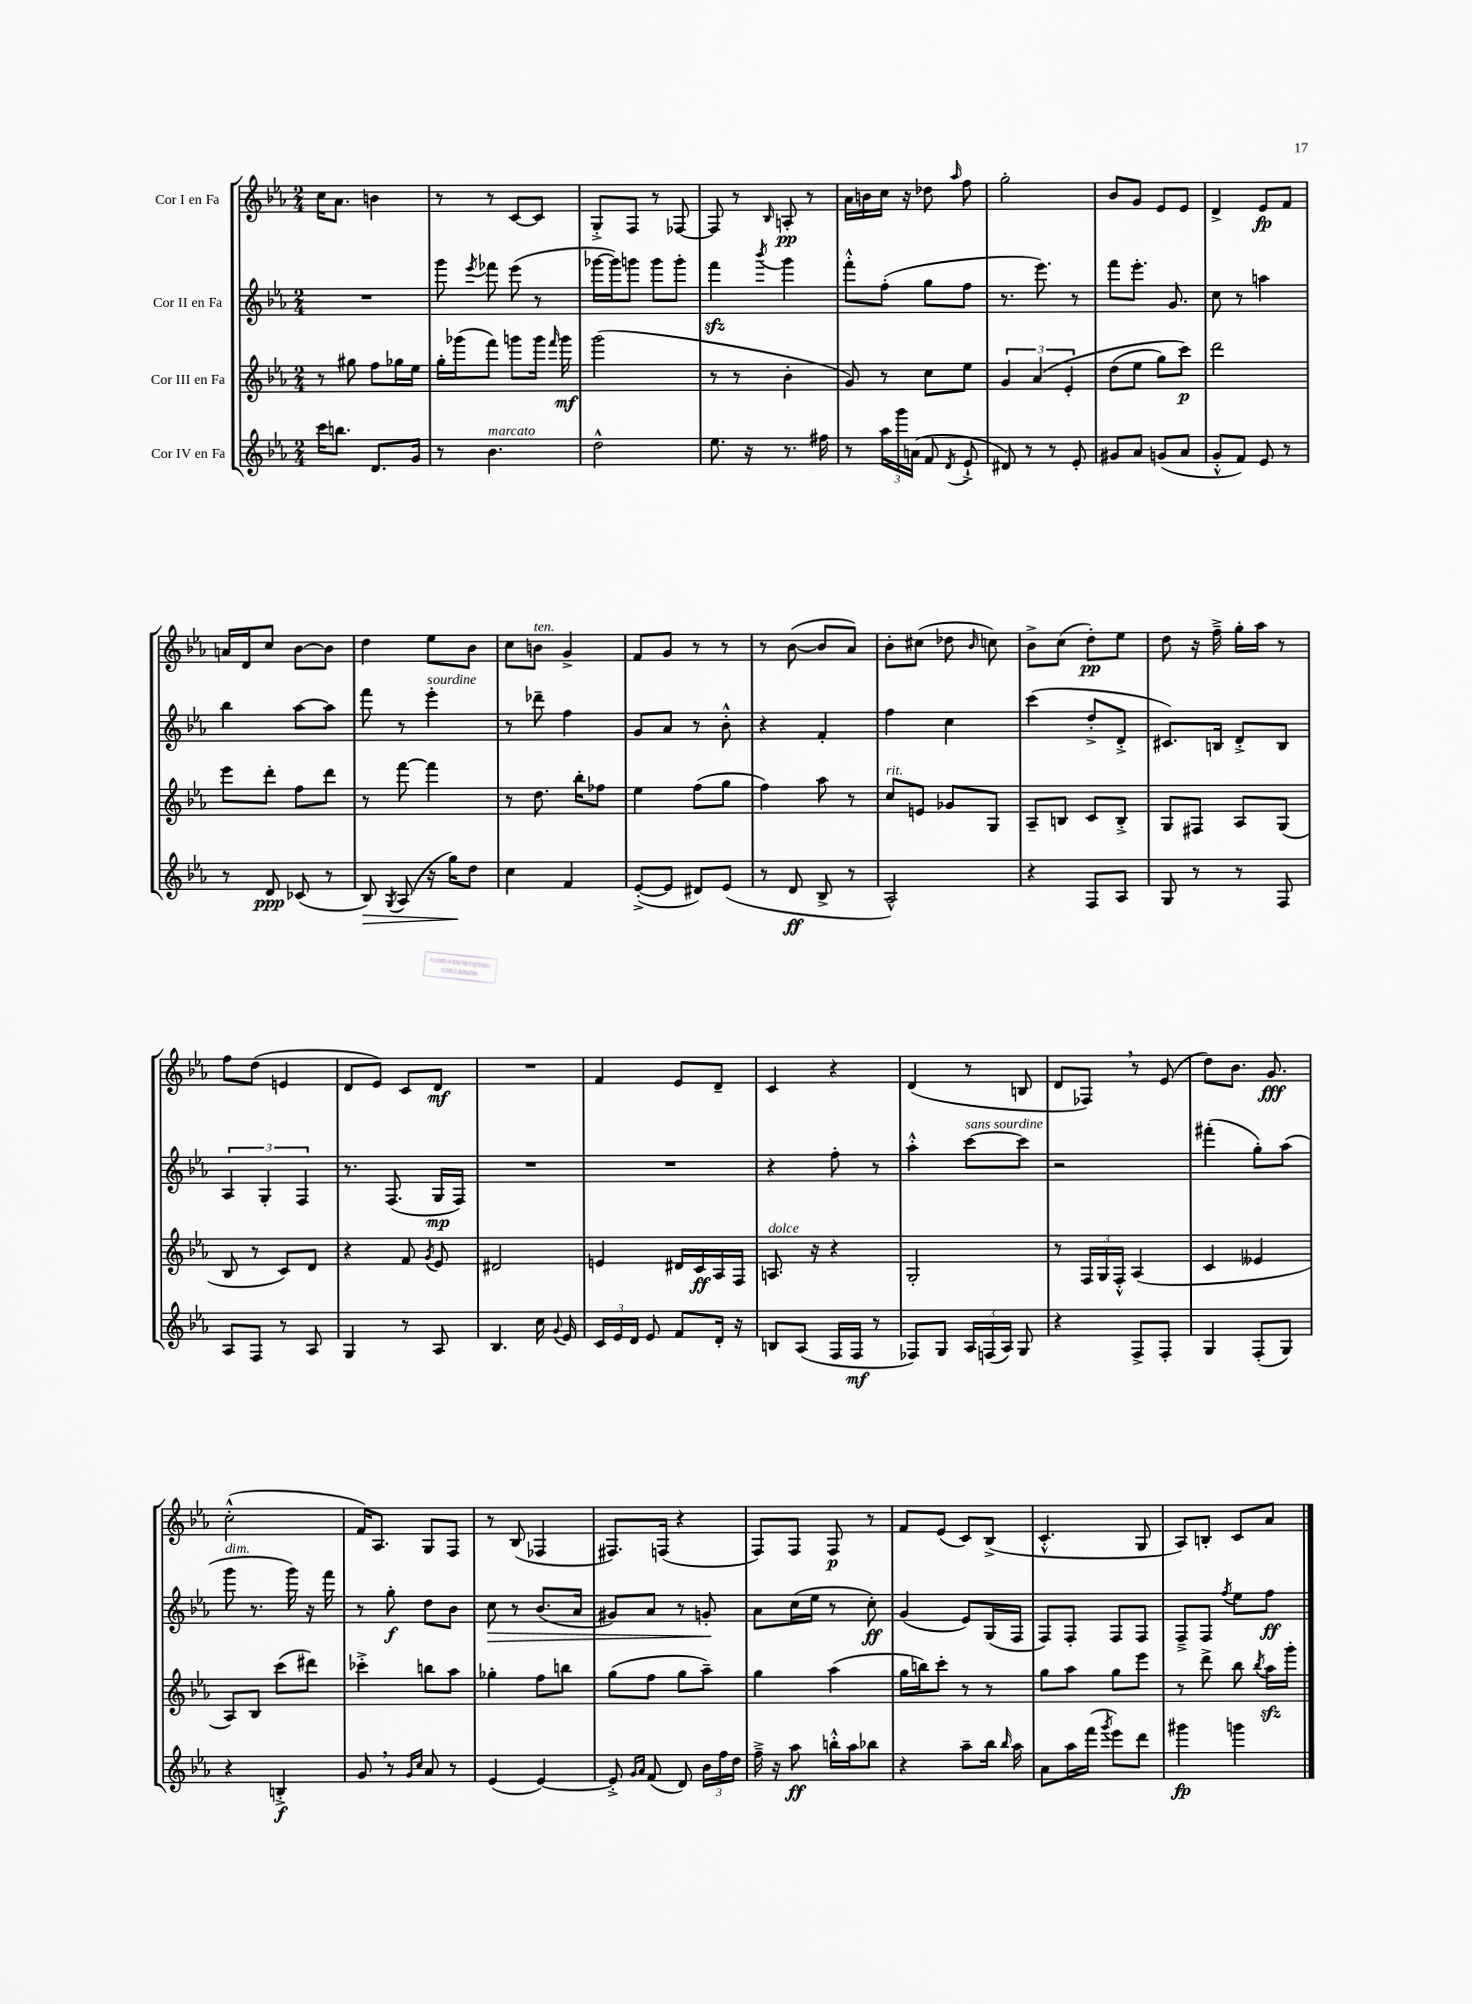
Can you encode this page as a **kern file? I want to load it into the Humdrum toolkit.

**kern	**kern	**kern	**kern
*staff4	*staff3	*staff2	*staff1
*clefG2	*clefG2	*clefG2	*clefG2
*k[b-e-a-]	*k[b-e-a-]	*k[b-e-a-]	*k[b-e-a-]
*M2/4	*M2/4	*M2/4	*M2/4
16ccc	8r	2r	16cc
8.bb	.	.	8.a-
.	8gg#	.	.
8.d	8ff	.	4b
.	16gg-	.	.
16g	16ee-	.	.
=	=	=	=
8r	16gg'	8ggg	8r
.	(16ggg-	.	.
.	.	8qeee-	.
4.b-	8fff)	8fff-	8r
.	8ggg	(8eee-	[8c
.	16ggg	8r	8c]
.	16qqfff	.	.
.	16ggg	.	.
=	=	=	=
2dd^^	(2ggg	[16ggg-	8G'^
.	.	16ggg-])	.
.	.	8ggg	8F
.	.	8ggg	8r
.	.	8ggg'	[8F-
=	=	=	=
8.ee-	8r	4fff	8F-]
.	8r	.	8r
16r	.	.	.
.	.	8qbbb-	16qqB-
8.r	4b-'	4ggg	8A'
.	.	.	8r
16ff#	.	.	.
=	=	=	=
8r	8g)	8fff'^^	16a-
.	.	.	16b
24aa-	8r	(8ff'	16cc
24ggg	.	.	.
.	.	.	16r
(24a	.	.	.
8f	8cc	8gg	8dd-
8qd	.	.	16qqaa-
8e-`^	8ee-	8ff	8ff
=	=	=	=
8d#)	6g	8.r	2gg'
8r	.	.	.
.	&(6a-	.	.
.	.	8.eee-)	.
8r	.	.	.
.	6e-'	.	.
8e-'	.	8r	.
=	=	=	=
8g#	(8dd	8fff	8b-
8a-	8ee-	8.eee-'	8g
(8g	8gg)	.	8e-
.	.	8.g	.
8a-	8ccc&)	.	8e-
=	=	=	=
8g'^^	2ddd	8cc	4d^
8f)	.	8r	.
8e-	.	4aa	8e-
8r	.	.	8f
=	=	=	=
8r	8eee-	4bb-	16a
.	.	.	16d
8d	8ddd'	.	8cc
(8c-	8ff	[8aa-	[8b-
8r	8ddd	8aa-]	8b-]
=	=	=	=
8B-)	8r	8fff	4dd
8qG	.	.	.
(8A-	[8fff	8r	.
16r	4fff]	4eee-'	8ee-
16gg)	.	.	.
8dd	.	.	8b-
=	=	=	=
4cc	8r	8r	8cc
.	8.dd	8ddd-~	8b
4f	.	4ff	4g^
.	16bb-'	.	.
.	8ff-	.	.
=	=	=	=
([8e-'^	4ee-	8g	8f
8e-]	.	8a-	8g
8d#)	(8ff	8r	8r
(8e-	8gg	8b-'^^	8r
=	=	=	=
8r	4ff)	4r	8r
8d	.	.	([8b-
8B-^	8aa-	4f'	8b-]
8r	8r	.	8a-)
=	=	=	=
2A-^^)	8cc	4ff	8b-'
.	8e	.	(8cc#
.	8g-	4cc	8dd-
.	.	.	16qqb-
.	8G	.	8cc)
=	=	=	=
4r	8A-~	(4ccc	8b-^
.	8B	.	(8cc
8F	8c	8dd'^	8dd')
8A-	8B'^	8d'^	8ee-
=	=	=	=
8G	8G	8.c#)	8dd
8r	8F#	.	16r
.	.	16B	16ff~^
8r	8A-	8d'^	16gg'
.	.	.	16aa-
8F	(8G	8B	8r
=	=	=	=
8A-	8B-	6A-	8ff
8F	8r	.	(8dd
.	.	6G'	.
8r	8c)	.	4e
.	.	6F	.
8A-	8d	.	.
=	=	=	=
4G	4r	8.r	8d
.	.	.	8e-)
.	.	(8.F	.
8r	8f	.	8c
.	8qg	.	.
8A-	8e-	16G	8d
.	.	16F)	.
=	=	=	=
4.B-	2d#	2r	2r
16cc	.	.	.
8qqg	.	.	.
16e-	.	.	.
=	=	=	=
24c	4e	2r	4f
24e-	.	.	.
24d	.	.	.
8e-	.	.	.
8f	16d#	.	8e-
.	16c	.	.
16d'	16A-	.	8d~
16r	16F	.	.
=	=	=	=
8B	8.A	4r	4c
(8A-	.	.	.
.	16r	.	.
16F	4r	8ff'	4r
16F	.	.	.
8r	.	8r	.
=	=	=	=
8F-)	2G'	4aa-'^^	(4d
8G	.	.	.
24A-	.	[8ccc	8r
(24F	.	.	.
24A-)	.	.	.
8G	.	8ccc]	8B
=	=	=	=
4r	8r	2r	8d
.	24F	.	8F-)
.	24G	.	.
.	24F'^^	.	.
8F^	(4A-	.	8r
8F'	.	.	(8e-
=	=	=	=
4G	4c	(4fff#'	8dd)
.	.	.	8.b-
(8F'	4e--	8gg')	.
.	.	.	8.g
8G)	.	(8aa-	.
=	=	=	=
4r	8A-)	8ggg	(2cc'^^
.	8B-	8.r	.
4B'^	(8ccc	.	.
.	.	16ggg)	.
.	8ddd#)	16r	.
.	.	16fff	.
=	=	=	=
8g	4ccc-'^	8r	16f)
.	.	.	8.A-
8r	.	8gg'	.
16qqg	.	.	.
16qqcc	.	.	.
8a-	8bb	8dd	8G
8r	8aa-	8b-	8F
=	=	=	=
(4e-	4gg-'	8cc	8r
.	.	8r	(8B-
[4e-)	8ff	(8.b-	4F-
.	8bb	.	.
.	.	16a-	.
=	=	=	=
8e-'^]	(8gg	8g#)	8.F#)
16qqg	.	.	.
16qqa-	.	.	.
(8f	8ff	8a-	.
.	.	.	(16F
8d)	8gg	8r	4r
24b-	8aa-~)	8g'	.
24ff	.	.	.
24dd	.	.	.
=	=	=	=
16ff~^	4gg	8a-	8F)
16r	.	.	.
8aa-	.	(16cc	8F
.	.	16ee-	.
16bb'^^	(4aa-	8r	8F
16aa-	.	.	.
8bb-	.	8cc')	8r
=	=	=	=
4r	16gg	(4g	8f
.	16bb)	.	.
.	8ccc'	.	(8e-
8aa-~	8r	8e-)	8c)
16bb-	8r	(16G	(8B-^
16qqbb-	.	.	.
16aa-	.	16F	.
=	=	=	=
8a-	8gg	8F)	4.c'^^
16aa-	8aa-	8F'	.
(16fff	.	.	.
8qggg	.	.	.
8eee-)	8gg	8F	.
8ddd	8eee-	8F	8G
=	=	=	=
4ggg#	8r	8F~^	8A-)
.	8ddd^	8F	8B'
.	.	8qff	.
4ggg	8bb-	8ee-	8c
.	8qbb-	.	.
.	16aa-	8ff	8a-
.	16ggg'	.	.
==	==	==	==
*-	*-	*-	*-
